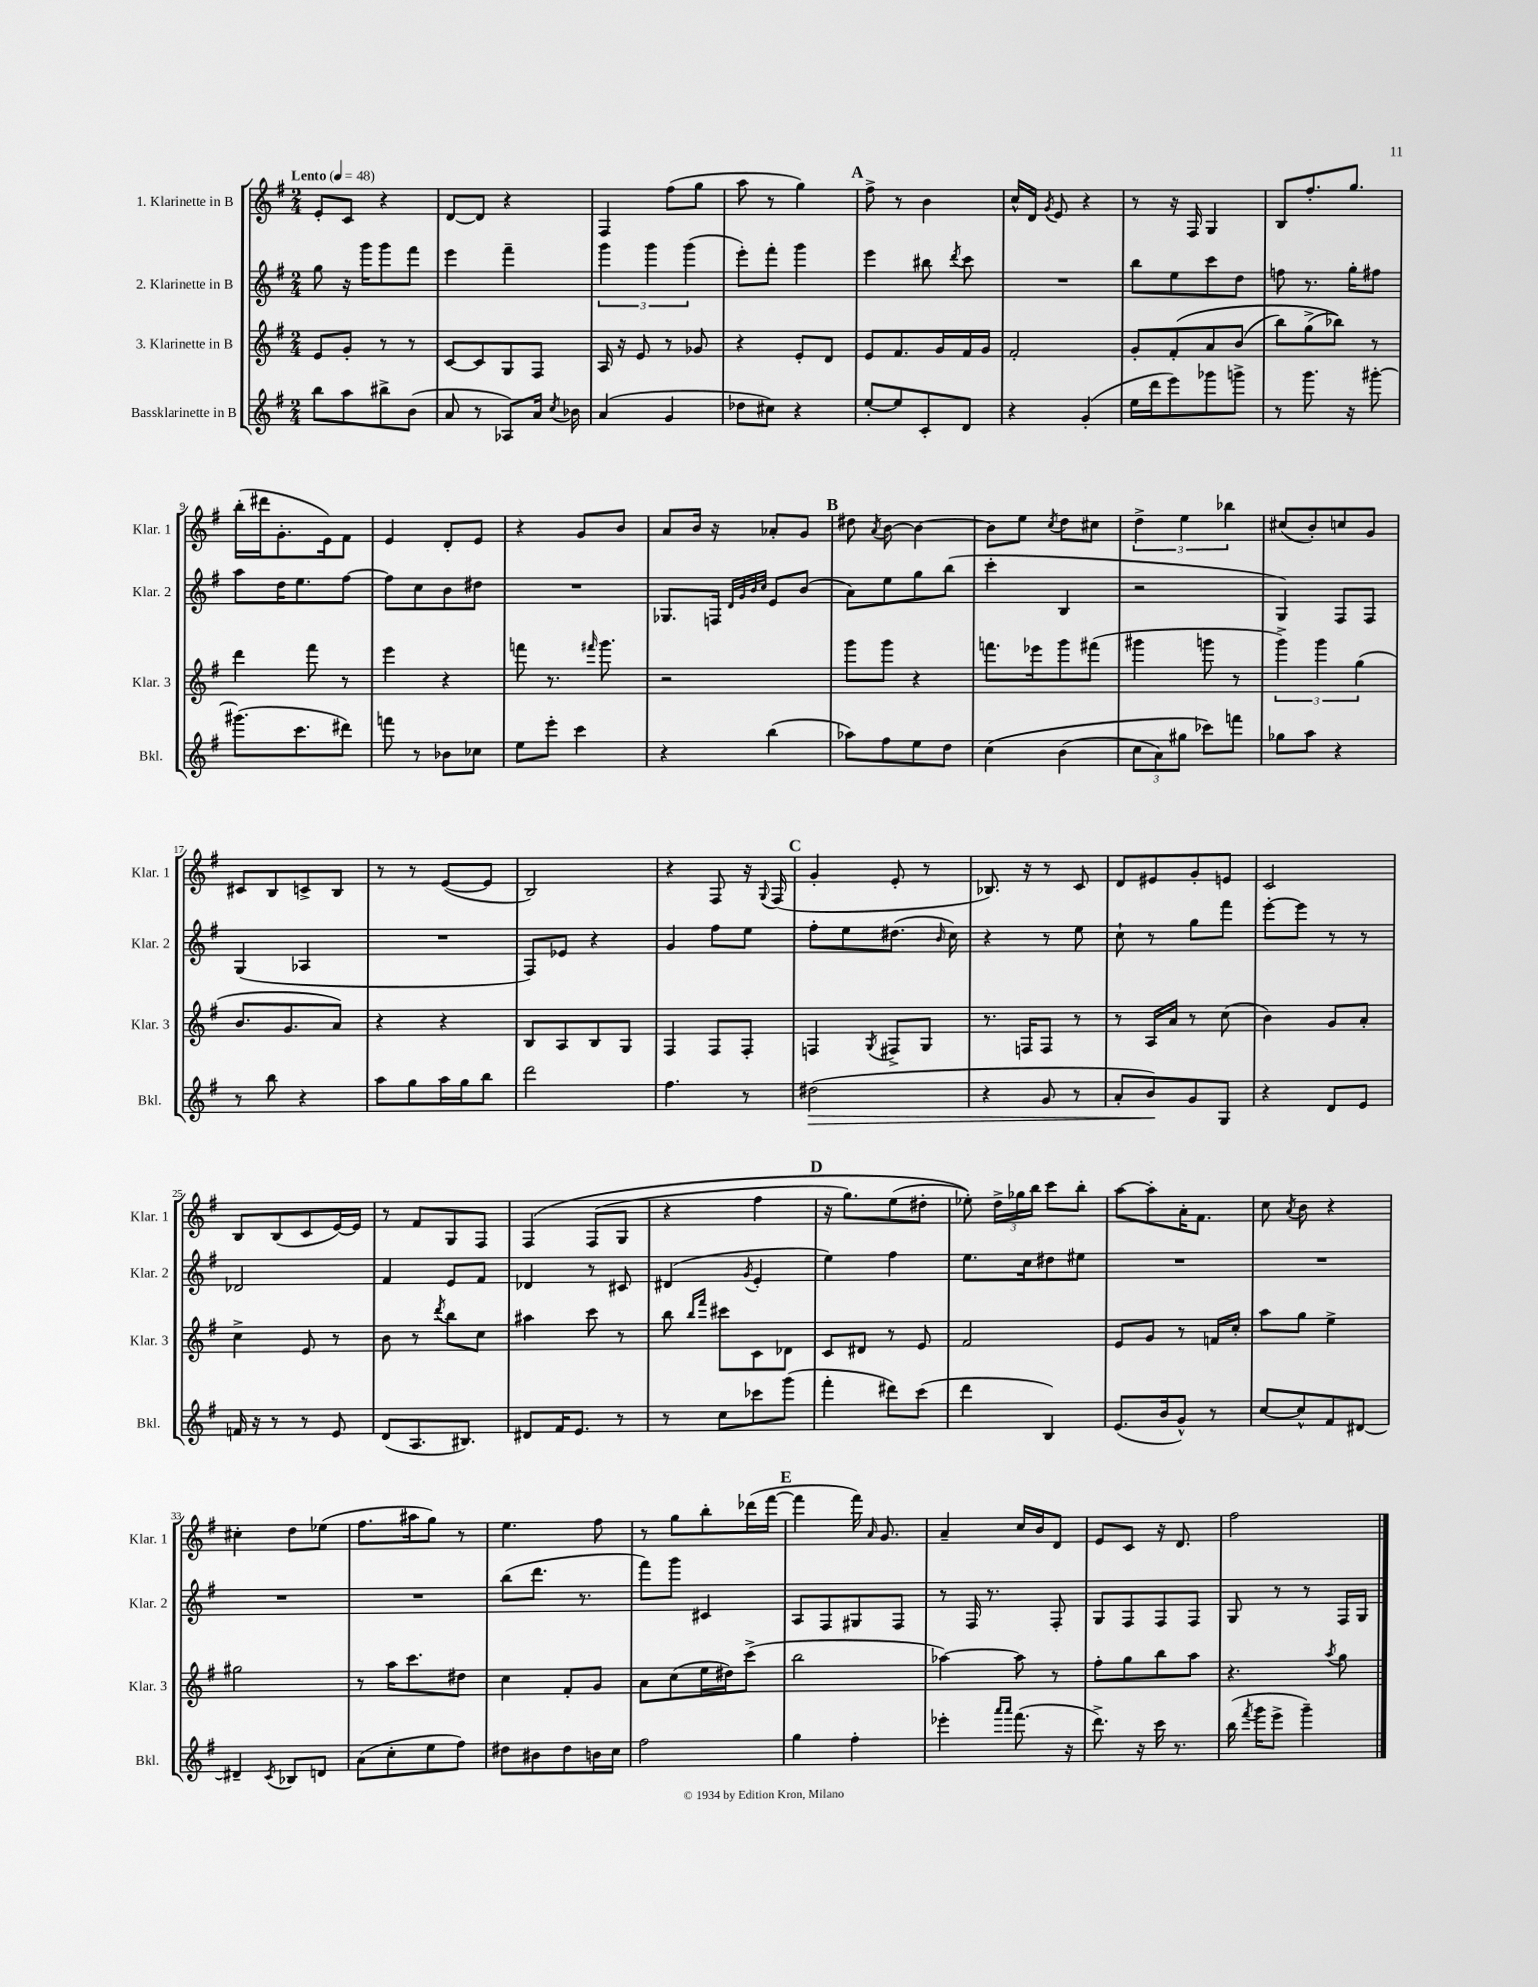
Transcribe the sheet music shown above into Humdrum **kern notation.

**kern	**kern	**kern	**kern
*staff4	*staff3	*staff2	*staff1
*clefG2	*clefG2	*clefG2	*clefG2
*k[f#]	*k[f#]	*k[f#]	*k[f#]
*M2/4	*M2/4	*M2/4	*M2/4
*MM48	*MM48	*MM48	*MM48
8bb\L	8e/L	8gg\	8e'/L
8aa\	8g'/J	16r	8c/J
.	.	16ggg\LK	.
8bb#^\	8r	8ggg\	4r
(8b\J	8r	8fff#\J	.
=	=	=	=
8a/	[8c/L	4eee\	[8d/L
8r	8c/]	.	8d/]J
8A-/L)	8G/	4fff#~\	4r
16a/Jk	8F#/J	.	.
8qcc/	.	.	.
16b-\	.	.	.
=	=	=	=
(4a/	16A/	6ggg\	4F#/
.	16r	.	.
.	8e/	.	.
.	.	6ggg\	.
4g/	8r	.	(8ff#\L
.	.	(6ggg\	.
.	8g-/	.	8gg\J
=	=	=	=
8dd-\L	4r	8eee'\L)	8aa\
8cc#\J)	.	8fff#'\J	8r
4r	8e'/L	4ggg\	4gg\)
.	8d/J	.	.
=	=	=	=
[8ee'/L	8e/L	4eee\	8ff#^\
8ee/]	8.f#/	.	8r
8c'/	.	8bb#\	4b\
.	16g/L	.	.
.	.	8qddd/	.
8d/J	16f#/	8ccc\	.
.	16g/JJ	.	.
=	=	=	=
4r	2f#'/	2r	16cc^^/LL
.	.	.	16d/JJ
.	.	.	8qg/
.	.	.	8e/
(4g'/	.	.	4r
=	=	=	=
16ee\LL	8g'/L	8bb\L	8r
16ddd\J	.	.	.
8eee\)	&(8f#'/	8ee\	16r
.	.	.	16F#/
8ggg-\	8a/	8ccc\	4G/
8ggg^\J	(8b/J	8dd\J	.
=	=	=	=
8r	8bb\L)	8ff\	8B/L
8.ggg\	(8gg^\	8.r	8.ff#'/
.	8bb-\J)&)	.	.
16r	.	16gg'\LK	8.gg/J
[8ggg#'\	8r	8ff#\J	.
=	=	=	=
(8.ggg#\]L	4ddd\	8aa\L	(16bb'\LL
.	.	.	16ddd#\J
.	.	16dd\K	8.g'\
8.ccc\	.	8.ee\	.
.	8fff#\	.	.
.	.	.	16e\k)
8ddd#\J)	8r	[8ff#\J	8f#\J
=	=	=	=
8fff\	4eee\	8ff#\]L	4e/
8r	.	8cc\	.
8b-\L	4r	8b\	8d'/L
8cc-\J	.	8dd#\J	8e/J
=	=	=	=
8ee\L	8fff\	2r	4r
8eee'\J	8.r	.	.
4ccc\	.	.	8g/L
.	16qqfff#/	.	.
.	8.ggg\	.	.
.	.	.	8b/J
=	=	=	=
4r	2r	8.G-/L	8a/L
.	.	.	16b/Jk
.	.	16F/Jk	16r
.	.	32qqd/LLL	.
.	.	32qqg/	.
.	.	32qqb/	.
.	.	32qqcc/JJJ	.
(4bb\	.	8e/L	8a-'/L
.	.	(8b/J	8g/J
=	=	=	=
8aa-\L)	8ggg\L	8a\L)	8dd#\
.	.	.	8qa/
8ff#\	8ggg\J	8ee\	[8b\
8ee\	4r	8gg\	4b\_
8dd\J	.	(8bb\J	.
=	=	=	=
&(4cc\	8.fff\L	4ccc'\	8b\]L
.	.	.	8ee\J
.	16eee-\k	.	.
.	.	.	8qcc/
(4b\	8ggg\	4B/	8dd\L
.	(8fff#\J	.	8cc#\J
=	=	=	=
12cc\L	4ggg#\	2r	6dd^\
12a\)	.	.	.
12gg#\J	.	.	6ee\
8ccc-\L&)	8ggg\	.	.
.	.	.	6bb-\
8fff\J	8r	.	.
=	=	=	=
8gg-\L	6ggg^\)	4G/)	(8cc#/L
8aa\J	.	.	8b'/)
.	6ggg\	.	.
4r	.	8F#/L	8cc/
.	(6gg\	.	.
.	.	8F#/J	8g/J
=	=	=	=
8r	8.b/L	(4G/	8c#/L
8bb\	.	.	8B/
.	8.g/	.	.
4r	.	4A-/	8c^/
.	8a/J)	.	8B/J
=	=	=	=
8aa\L	4r	2r	8r
8gg\	.	.	8r
16aa\L	4r	.	([8e/L
16gg\J	.	.	.
8bb\J	.	.	8e/]J
=	=	=	=
2ddd\	8B/L	8F#/L)	2B/)
.	8A/	8e-/J	.
.	8B/	4r	.
.	8G/J	.	.
=	=	=	=
4.ff#\	4F#/	4g/	4r
.	8F#/L	8ff#\L	8F#/
8r	8F#'/J	8ee\J	16r
.	.	.	8qqG/
.	.	.	(16F#/
=	=	=	=
(2dd#\	4F/	8ff#'\L	4g'/
.	.	8ee\	.
.	8qG/	.	.
.	8F#^/L	(8.dd#\J	8e'/
.	8G/J	.	8r
.	.	16qqb/	.
.	.	16cc\)	.
=	=	=	=
4r	8.r	4r	8.B-/)
.	16F/LK	.	16r
8g/	8F/J	8r	8r
8r	8r	8ee\	8c/
=	=	=	=
8a'/L	8r	8cc`\	8d/L
8b/)	16A/LL	8r	8e#/
.	16a/JJ	.	.
8g/	8r	8gg\L	8g'/
8G/J	(8cc\	8fff#\J	8e/J
=	=	=	=
4r	4b\)	[8eee'\L	2c/
.	.	8eee\]J	.
8d/L	8g/L	8r	.
8e/J	8a'/J	8r	.
=	=	=	=
16f/	4cc^\	2d-/	8B/L
16r	.	.	.
8r	.	.	(8B/
8r	8e/	.	8c/
8e/	8r	.	[16e/L)
.	.	.	16e/]JJ
=	=	=	=
(8d/L	8b\	4f#/	8r
8.A/	8r	.	8f#/L
.	8qddd/	.	.
.	8bb\L	8e/L	8G/
8.B#/J)	.	.	.
.	8cc\J	8f#/J	8F#/J
=	=	=	=
8d#/L	4aa#\	4d-/	&(4F#/
16f#/K	.	.	.
8.e/J	.	.	.
.	8ccc\	8r	(8F#/L
8r	8r	8c#/	8G/J
=	=	=	=
8r	8bb\	(4d#/	4r
.	16qqbb/LL	.	.
.	16qqfff#/JJ	.	.
8cc\L	8ccc#\L	.	.
.	.	8qg/	.
8ccc-\	8c\	4e'/	4ff#\
(8ggg\J	8d-\J	.	.
=	=	=	=
4fff#'\	8c/L	4ee\)	16r
.	.	.	8.gg\L)
.	8d#/J	.	.
8ddd#\L)	8r	4ff#\	(8ee\
(8ccc\J	8e/	.	8dd#'\J
=	=	=	=
4ddd\	2f#/	8.ee\L	8ee-'\)&)
.	.	.	24dd^\LL
.	.	.	24gg-\
.	.	16cc\k	.
.	.	.	24bb\JJ
4B/)	.	8dd#\	8ccc\L
.	.	8ee#\J	8bb'\J
=	=	=	=
(8.e/L	8e/L	2r	[8aa\L
.	8g/J	.	8aa'\]
16b/k	.	.	.
8g^^/J)	8r	.	16a'\K
.	.	.	8.f#\J
8r	16f/LL	.	.
.	16cc'/JJ	.	.
=	=	=	=
[8cc/L	8aa\L	2r	8cc\
.	.	.	8qa/
8cc^^/]	8gg\J	.	8b\
8f#/	4ee^\	.	4r
[8d#/J	.	.	.
=	=	=	=
4d#~/]	2gg#\	2r	4cc#'\
8qc/	.	.	.
8B-/L	.	.	8dd\L
8d/J	.	.	(8ee-\J
=	=	=	=
(8a\L	8r	2r	8.ff#\L
8cc'\	16aa\LK	.	.
.	8.ccc\	.	16aa#\k
8ee\	.	.	8gg\J)
8ff#\J)	8dd#\J	.	8r
=	=	=	=
8dd#\L	4cc\	(8bb\L	4.ee\
8b#\	.	8.ddd\J	.
8dd#\	8f#'/L	.	.
.	.	8.r	.
16b\L	8g/J	.	8ff#\
16cc\JJ	.	.	.
=	=	=	=
2ff#\	8a\L	8fff#\L)	8r
.	(8cc\	8ggg\J	8gg\L
.	16ee\L	4c#/	8bb'\
.	16dd#\J)	.	.
.	(8ccc^\J	.	(16ddd-\L
.	.	.	[16fff#\JJ
=	=	=	=
4gg\	2bb\	8A/L	4fff#\]
.	.	8F#/	.
4ff#'\	.	8G#/	16fff#\)
.	.	.	16qqa/
.	.	.	8.g/
.	.	8F#/J	.
=	=	=	=
4eee-'\	[4aa-\)	8r	4a~/
.	.	16F#/	.
.	.	8.r	.
16qqaaa/LL	.	.	.
16qqaaa/JJ	.	.	.
(8.fff#\	8aa-\]	.	16cc/LL
.	.	.	16b/J
.	8r	8F#'/	8d/J
16r	.	.	.
=	=	=	=
8.ddd^\)	8ff#'\L	8G/L	8e/L
.	8gg\	8F#/	8c/J
16r	.	.	.
16ccc\	8bb\	8F#/	16r
8.r	.	.	8.d/
.	8aa\J	8F#/J	.
=	=	=	=
(16bb\	4.r	8G/	2ff#\
8qfff#/	.	.	.
16ggg\LK	.	.	.
8eee^\J	.	8r	.
4ggg~\)	.	8r	.
.	8qaa/	.	.
.	8gg\	16F#/LL	.
.	.	16G/JJ	.
==	==	==	==
*-	*-	*-	*-
